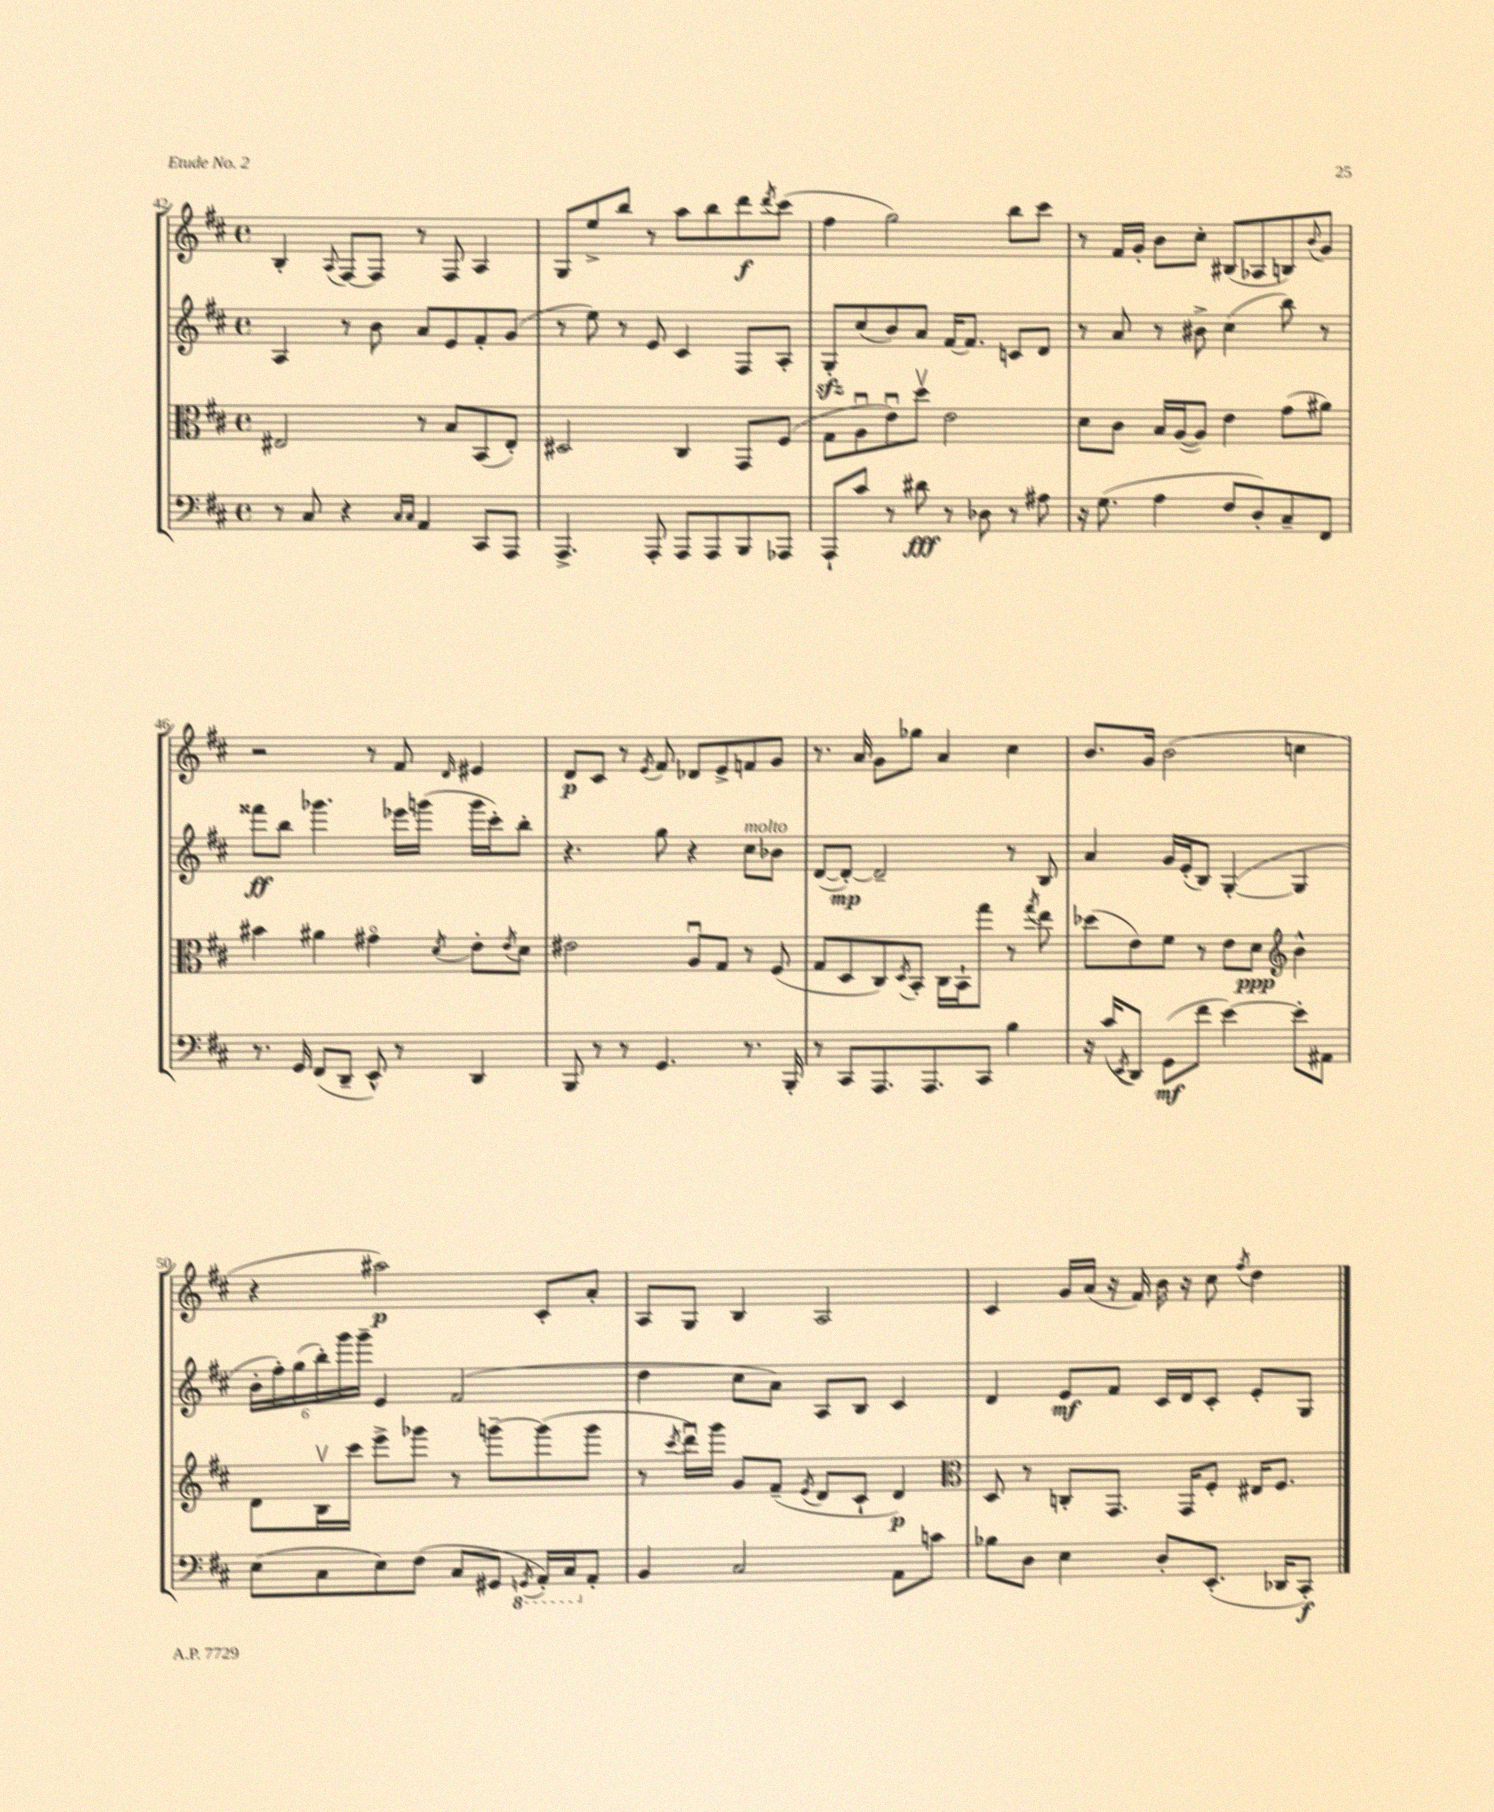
<<
\new StaffGroup <<
\new Staff = "s0" {
    \clef treble \key d \major \defaultTimeSignature \time 4/4
    b4-. \appoggiatura { a8 } fis8~ fis8 r8 fis8 a4 |
    g8 e''8-> b''8 r8 a''8 b''8 d'''8\f \acciaccatura { d'''8 } cis'''8( |
    fis''4 g''2) b''8 cis'''8 |
    r8 fis'16 g'16-. b'8 cis''8-. bis8( aes8 b8) \appoggiatura { b'8 } g'8 |
    r2 r8 fis'8 \grace { d'16 } eis'4 |
    d'8\p cis'8 r8 \acciaccatura { e'8 } fis'8 des'8 e'8-> f'8 g'8 |
    r8. a'16 g'8 ges''8 a'4 cis''4 |
    b'8. g'16 b'2( c''4 |
    r4 ais''2\p) cis'8-. a'8-. |
    a8 g8 b4 a2 |
    cis'4 g'16 a'16( r16 fis'16) b'16 r16 cis''8 \acciaccatura { fis''8 } d''4 \bar "|." |
}
\new Staff = "s1" {
    \clef treble \key d \major \defaultTimeSignature \time 4/4
    a4 r8 b'8 a'8 e'8 fis'8-. g'8( |
    r8 e''8) r8 e'8 cis'4 fis8 a8-. |
    g8-.\sfz cis''8( b'8) a'8 fis'16~ fis'8. c'8 d'8 |
    r8 a'8 r8 bis'8-> cis''4( b''8) r8 |
    fisis'''8\ff b''8 ges'''4. ees'''16 g'''16( g'''16 cis'''16-.) b''8-. |
    r4. g''8 r4 cis''8^\markup { \italic "molto" } bes'8 |
    d'8~( d'8~-.\mp) d'2-- r8 b8 |
    a'4 g'16 e'16-.( b8) g4~-.( g4 |
    \tuplet 6/4 { b'16-. fis''16-.) g''16( b''16-.) g'''16 g'''16-- } e'4 fis'2( |
    d''4 cis''8 a'8) a8 b8 cis'4 |
    d'4 e'8\mf fis'8 cis'16 d'16 cis'8-. e'8-. g8 \bar "|." |
}
\new Staff = "s2" {
    \clef alto \key d \major \defaultTimeSignature \time 4/4
    eis2 r8 b8 b,8( eis8-.) |
    dis2 cis4 g,8 fis8( |
    g8 a8\downbow e'8\downbow) d''8\upbow e'2 |
    d'8 cis'8 b16 a16~( a8) e'4 g'8( ais'8) |
    bis'4 ais'4 gis'4\flageolet \acciaccatura { d'8 } e'8-. \acciaccatura { e'8 } d'8 |
    eis'2 a8\downbow g8 r8 fis8( |
    g8 d8 cis8) \acciaccatura { d8 } b,8-. cis16 b,16-! g''8 r8 \acciaccatura { g''8 } e''8 |
    des''8( e'8) fis'8 r8 e'8 d'8\ppp \clef treble b'4-^ |
    d'8 b16\upbow cis'''16 e'''8-> ges'''8 r8 g'''8~-- g'''8( g'''8 |
    r8 \acciaccatura { cis'''8 } d'''16\downbow) g'''16 g'8 fis'8--( \acciaccatura { e'8 } d'8 cis'8-! d'4\p) |
    \clef alto d8 r8 c8-. g,8. g,16 fis8-. eis16 fis8. \bar "|." |
}
\new Staff = "s3" {
    \clef bass \key d \major \defaultTimeSignature \time 4/4
    r8 cis8 r4 \grace { cis16 cis16 } a,4 cis,8 a,,8 |
    a,,4.-> a,,8-. a,,8 a,,8 b,,8 aes,,8 |
    a,,8-! cis'8 r8 dis'8\fff r8 des8 r8 ais8 |
    r16 g8.( a4 fis8 d8-.) cis8-- fis,8 |
    r8. g,16 fis,8( d,8-- e,8-^) r8 d,4 |
    b,,8 r8 r8 g,4. r8. b,,16-. |
    r8 cis,8 a,,8. a,,8. cis,8 b4 |
    r16 cis'16( \acciaccatura { e,8 } d,8) g,8\mf( fis'8 e'4~) e'8-. ais,8 |
    e8( cis8 e8) fis8( cis8 gis,8 \ottava #-1 \acciaccatura { g,,!8 } a,,16-.) cis,16 \ottava #0 a,8-. |
    b,4 cis2 a,8 c'8 |
    bes8 d8 e4 d8-. e,8.-.( des,16 cis,8-.\f) \bar "|." |
}
>>
>>
\layout { \context { \Score currentBarNumber = #42 } }
